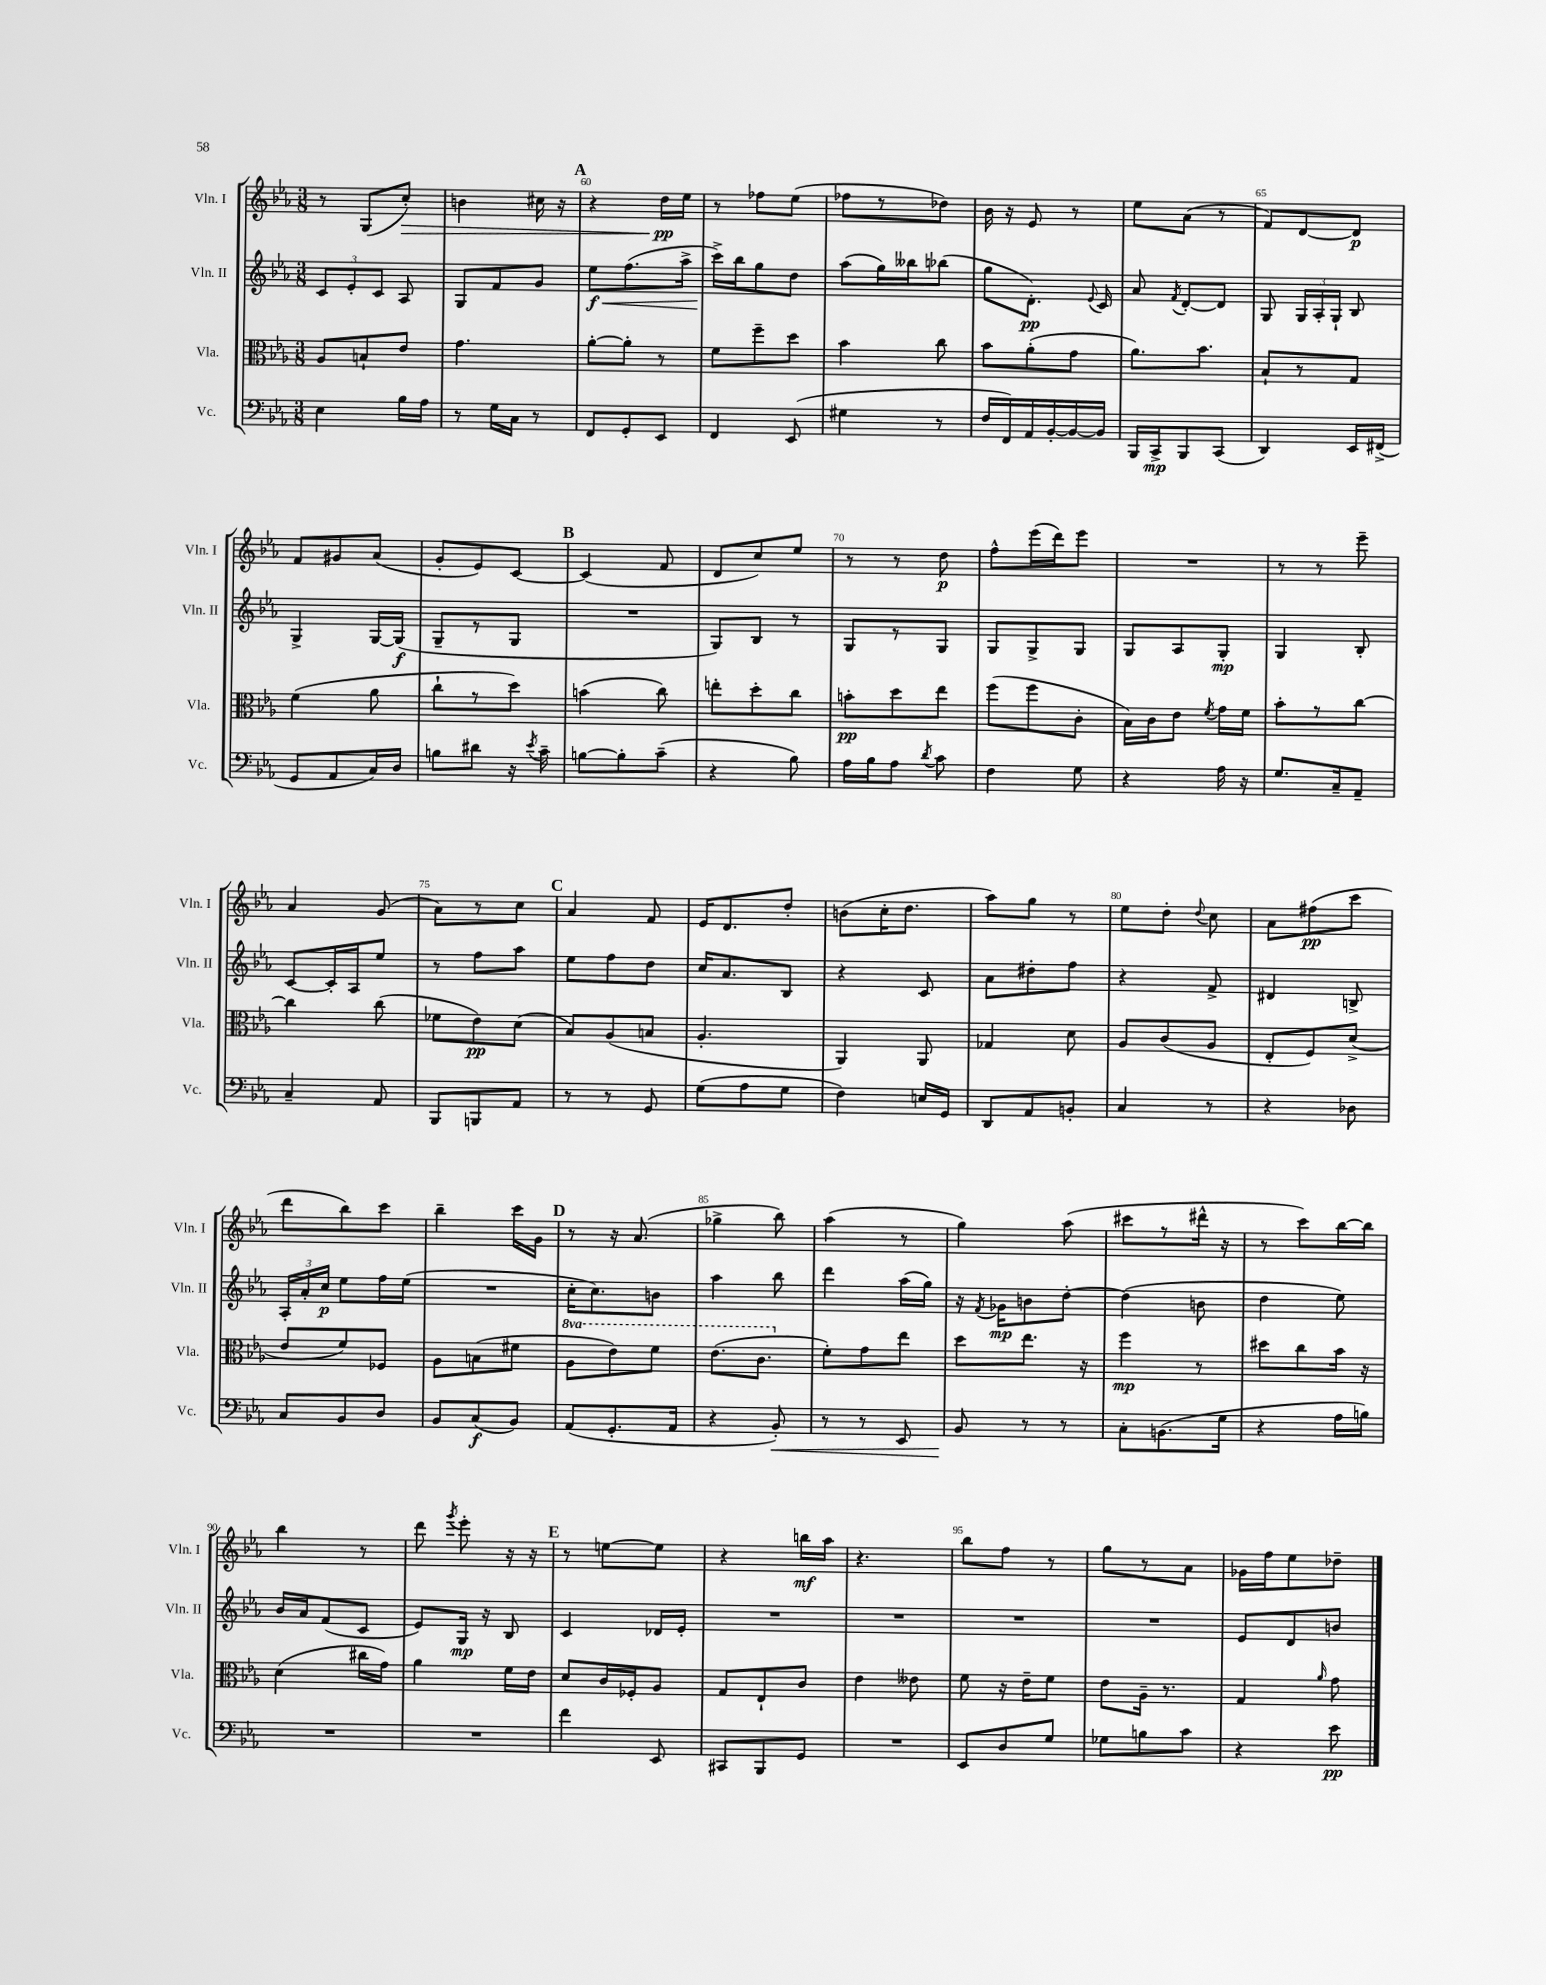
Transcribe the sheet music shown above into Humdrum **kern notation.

**kern	**dynam	**kern	**dynam	**kern	**dynam	**kern	**dynam
*part4	*part4	*part3	*part3	*part2	*part2	*part1	*part1
*staff4	*staff4	*staff3	*staff3	*staff2	*staff2	*staff1	*staff1
*I"Vc.	*	*I"Vla.	*	*I"Vln. II	*	*I"Vln. I	*
*I'Vc.	*	*I'Vla.	*	*I'Vln. II	*	*I'Vln. I	*
*clefF4	*	*clefC3	*	*clefG2	*	*clefG2	*
*k[b-e-a-]	*	*k[b-e-a-]	*	*k[b-e-a-]	*	*k[b-e-a-]	*
*M3/8	*	*M3/8	*	*M3/8	*	*M3/8	*
=58	=58	=58	=58	=58	=58	=58	=58
4E-\	.	8A-/L	.	12c/L	.	8r	.
.	.	.	.	12e-'/	.	.	.
.	.	8Bn`/	.	.	.	(8G/L	.
.	.	.	.	12c/J	.	.	.
!	!	!	!	!	!	!	!LO:HP:b
16B-\LL	.	8e-/J	.	8A-/	.	8cc'/J)	>
16A-\JJ	.	.	.	.	.	.	.
=59	=59	=59	=59	=59	=59	=59	=59
8r	.	4.g\	.	8G/L	.	4bn\	.
16G\LL	.	.	.	8f/	.	.	.
16C\JJ	.	.	.	.	.	.	.
8r	.	.	.	8g/J	.	16cc#X\	.
.	.	.	.	.	.	16r	.
!!LO:REH:place=s1:t=A
=60	=60	=60	=60	=60	=60	=60	=60
!	!	!	!	!	!LO:HP:b	!	!
8FF/L	.	[8a-'\L	.	8ee-\L	< f	4r	.
8GG'/	.	8a-'\J]	.	(8.ff\	.	.	.
8EE-/J	.	8r	.	.	.	16dd\LL	pp
.	.	.	.	16aa-^\Jk	.	16ee-\JJ	]
=61	=61	=61	=61	=61	=61	=61	=61
4FF/	.	8f\L	.	16ccc^\LL)	.	8r	.
.	.	.	.	16bb-\J	[	.	.
.	.	8ff~\	.	8gg\	.	8ff-X\L	.
(8EE-/	.	8dd\J	.	8dd\J	.	(8ee-\J	.
=62	=62	=62	=62	=62	=62	=62	=62
4G#X\	.	4b-\	.	(8aa-\L	.	8ff-X\L	.
.	.	.	.	16gg\L)	.	8r	.
.	.	.	.	16bb--X\J	.	.	.
8r	.	8cc\	.	(8bb-X\J	.	8dd-X\J)	.
=63	=63	=63	=63	=63	=63	=63	=63
16F/LL	.	8b-\L	.	8gg\L	.	16b-\	.
16FF/)	.	.	.	.	.	16r	.
16AA-/	.	(8a-'\	.	8.d'\J)	pp	8e-/	.
[16BB-'/	.	.	.	.	.	.	.
16BB-/_	.	8g\J	.	.	.	8r	.
.	.	.	.	8qqe-/	.	.	.
16BB-/JJ]	.	.	.	16c/	.	.	.
=64	=64	=64	=64	=64	=64	=64	=64
16BBB-/LL	.	8.a-\L)	.	8a-/	.	8ee-\L	.
16CC^/J	mp	.	.	.	.	.	.
.	.	.	.	8qf/	.	.	.
8BBB-/	.	.	.	[8d'/L	.	(8a-\J	.
.	.	8.b-\J	.	.	.	.	.
(8CC/J	.	.	.	8d/J]	.	8r	.
=65	=65	=65	=65	=65	=65	=65	=65
4DD/)	.	8B-`/L	.	8G/	.	8f/L)	.
.	.	8r	.	24G/LL	.	[8d/	.
.	.	.	.	24A-'/	.	.	.
.	.	.	.	24G`/JJ	.	.	.
16EE-/LL	.	8G/J	.	8B-/	.	8d/J]	p
(16FF#X^/JJ	.	.	.	.	.	.	.
!!LO:LB:g=z
=66	=66	=66	=66	=66	=66	=66	=66
8GG/L	.	(4f\	.	4G^/	.	8f/L	.
8AA-/	.	.	.	.	.	8g#X/	.
16C/L)	.	8a-\	.	[16G/LL	.	(8a-/J	.
16D/JJ	.	.	.	(16G/JJ]	f	.	.
=67	=67	=67	=67	=67	=67	=67	=67
8Bn\L	.	8cc`\L	.	8G~/L	.	8g'/L	.
8d#X\J	.	8r	.	8r	.	8e-/)	.
16r	.	8dd\J)	.	8G/J	.	[8c/J	.
8qe-/	.	.	.	.	.	.	.
16c~\	.	.	.	.	.	.	.
!!LO:REH:place=s1:t=B
=68	=68	=68	=68	=68	=68	=68	=68
[8Bn\L	.	(4bn\	.	4.r	.	(4c/]	.
8B'\]	.	.	.	.	.	.	.
(8c~\J	.	8cc\)	.	.	.	8f/	.
=69	=69	=69	=69	=69	=69	=69	=69
4r	.	8een'\L	.	8G/L)	.	8d/L	.
.	.	8dd'\	.	8B-/J	.	8cc/)	.
8B-\)	.	8cc\J	.	8r	.	8ee-/J	.
=70	=70	=70	=70	=70	=70	=70	=70
16A-\LL	.	8bn'\L	pp	8G/L	.	8r	.
16B-\J	.	.	.	.	.	.	.
8A-\J	.	8dd\	.	8r	.	8r	.
8qd/	.	.	.	.	.	.	.
8c\	.	8ee-\J	.	8G/J	.	8dd\	p
=71	=71	=71	=71	=71	=71	=71	=71
4F\	.	(8ff\L	.	8G/L	.	8ff^^\L	.
.	.	8ff\	.	8G^/	.	(16eee-\L	.
.	.	.	.	.	.	16ddd\J)	.
8G\	.	8c'\J	.	8G/J	.	8eee-\J	.
=72	=72	=72	=72	=72	=72	=72	=72
4r	.	16B-\LL)	.	8G/L	.	4.r	.
.	.	16c\J	.	.	.	.	.
.	.	8e-\J	.	8A-/	.	.	.
.	.	8qf/	.	.	.	.	.
16A-\	.	16g\LL	.	8G'/J	mp	.	.
16r	.	16f\JJ	.	.	.	.	.
=73	=73	=73	=73	=73	=73	=73	=73
8.G/L	.	8b-'\L	.	4G/	.	8r	.
.	.	8r	.	.	.	8r	.
16C~/k	.	.	.	.	.	.	.
8AA-~/J	.	[8cc\J	.	8B-'/	.	8eee-~\	.
!!LO:LB:g=z
=74	=74	=74	=74	=74	=74	=74	=74
4C~/	.	4cc\]	.	[8c/L	.	4a-/	.
.	.	.	.	16c'/L]	.	.	.
.	.	.	.	16A-/J	.	.	.
8AA-/	.	(8cc\	.	8ee-/J	.	(8g/	.
=75	=75	=75	=75	=75	=75	=75	=75
8BBB-/L	.	8f-X\L	.	8r	.	8a-\L)	.
8BBBn/	.	8e-\)	pp	8ff\L	.	8r	.
8AA-/J	.	(8d\J	.	8aa-\J	.	8cc\J	.
!!LO:REH:place=s1:t=C
=76	=76	=76	=76	=76	=76	=76	=76
8r	.	8B-/L)	.	8ee-\L	.	4a-/	.
8r	.	(8A-/	.	8ff\	.	.	.
8GG/	.	8Bn/J	.	8dd\J	.	8f/	.
=77	=77	=77	=77	=77	=77	=77	=77
(8G\L	.	4.A-'/	.	16cc/KL	.	16e-/KL	.
.	.	.	.	8.a-/	.	8.d/	.
8A-\	.	.	.	.	.	.	.
8G\J	.	.	.	8B-/J	.	8dd'/J	.
=78	=78	=78	=78	=78	=78	=78	=78
4F\)	.	4AA-/)	.	4r	.	(8bn\L	.
.	.	.	.	.	.	16cc'\K	.
.	.	.	.	.	.	8.dd\J	.
16En/LL	.	8AA-/	.	8c/	.	.	.
16GG/JJ	.	.	.	.	.	.	.
=79	=79	=79	=79	=79	=79	=79	=79
8DD/L	.	4G-X/	.	8a-\L	.	8aa-\L)	.
8AA-/	.	.	.	8dd#X'\	.	8gg\J	.
8BBn'/J	.	8d\	.	8ff\J	.	8r	.
=80	=80	=80	=80	=80	=80	=80	=80
4C/	.	8A-/L	.	4r	.	8ee-\L	.
.	.	(8c/	.	.	.	8dd'\J	.
.	.	.	.	.	.	8qqdd/	.
8r	.	8A-/J	.	8f^/	.	8cc\	.
=81	=81	=81	=81	=81	=81	=81	=81
4r	.	8E-'/L	.	4d#X/	.	8a-\L	.
.	.	8F/)	.	.	.	(8ff#X\	pp
8D-X\	.	(8d^/J	.	8Bn^/	.	8ccc\J	.
!!LO:LB:g=z
=82	=82	=82	=82	=82	=82	=82	=82
8C/L	.	8e-/L	.	24A-'/LL	.	8ddd\L	.
.	.	.	.	24a-'/	.	.	.
.	.	.	.	24cc/JJ	p	.	.
8BB-/	.	8f/)	.	8ee-\L	.	8bb-\)	.
8D/J	.	8F-X/J	.	16ff\L	.	8ccc\J	.
.	.	.	.	(16ee-\JJ	.	.	.
=83	=83	=83	=83	=83	=83	=83	=83
8BB-/L	.	8A-\L	.	4.r	.	4bb-~\	.
(8C/	f	(8Bn\	.	.	.	.	.
8BB-/J)	.	8f#X\J	.	.	.	16ccc\LL	.
.	.	.	.	.	.	16g\JJ	.
!!LO:REH:place=s1:t=D
=84	=84	=84	=84	=84	=84	=84	=84
*	*	*8va	*	*	*	*	*
(8AA-/L	.	8a-\L	.	16cc'\KL	.	8r	.
.	.	.	.	8.cc\)	.	.	.
8.GG'/	.	8ee-\)	.	.	.	16r	.
.	.	.	.	.	.	(8.a-/	.
.	.	8ff\J	.	8bn\J	.	.	.
16AA-/Jk	.	.	.	.	.	.	.
=85	=85	=85	=85	=85	=85	=85	=85
4r	.	(8.ee-\L	.	4aa-\	.	4gg-X^\	.
.	.	8.cc\J	.	.	.	.	.
!	!LO:HP:b	!	!	!	!	!	!
8BB-'/)	<	.	.	8bb-\	.	8bb-\)	.
=86	=86	=86	=86	=86	=86	=86	=86
*	*	*X8va	*	*	*	*	*
8r	.	8f'\L)	.	4ddd\	.	(4aa-\	.
8r	.	8g\	.	.	.	.	.
8EE-/	.	8ee-\J	.	(16aa-\LL	.	8r	.
.	.	.	.	16gg\JJ)	.	.	.
=87	=87	=87	=87	=87	=87	=87	=87
8BB-/	.	8dd\L	.	16r	.	4gg\)	.
.	.	.	.	8qf/	.	.	.
.	.	.	.	16g-X\KL	mp	.	.
8r	[	8.ee-\J	.	8bn\	.	.	.
8r	.	.	.	[8dd'\J	.	(8aa-\	.
.	.	16r	.	.	.	.	.
=88	=88	=88	=88	=88	=88	=88	=88
8C'\L	.	4ff\	mp	(4dd\]	.	8ccc#X\L	.
(8.BBn\	.	.	.	.	.	8r	.
.	.	8r	.	8bn\	.	16ddd#X^^\Jk	.
16G\Jk	.	.	.	.	.	16r	.
=89	=89	=89	=89	=89	=89	=89	=89
4r	.	8dd#X\L	.	4dd\	.	8r	.
.	.	8cc\	.	.	.	8ccc\L)	.
16A-\LL	.	16b-\Jk	.	8ee-\)	.	[16bb-\L	.
16Bn\JJ)	.	16r	.	.	.	16bb-\JJ]	.
!!LO:LB:g=z
=90	=90	=90	=90	=90	=90	=90	=90
4.r	.	(4d\	.	16b-/LL	.	4bb-\	.
.	.	.	.	16a-/J	.	.	.
.	.	.	.	(8f/	.	.	.
.	.	16cc#X\LL	.	8c/J	.	8r	.
.	.	16g\JJ)	.	.	.	.	.
=91	=91	=91	=91	=91	=91	=91	=91
4.r	.	4a-\	.	8e-/L)	.	8ddd\	.
.	.	.	.	.	.	8qggg/	.
.	.	.	.	16G/Jk	mp	8eee-'\	.
.	.	.	.	16r	.	.	.
.	.	16f\LL	.	8B-/	.	16r	.
.	.	16e-\JJ	.	.	.	16r	.
!!LO:REH:place=s1:t=E
=92	=92	=92	=92	=92	=92	=92	=92
4f\	.	8d/L	.	4c/	.	8r	.
.	.	16c/L	.	.	.	[8een\L	.
.	.	16F-X'/J	.	.	.	.	.
8EE-/	.	8A-/J	.	16d-X/LL	.	8ee\J]	.
.	.	.	.	16e-'/JJ	.	.	.
=93	=93	=93	=93	=93	=93	=93	=93
8CC#X/L	.	8G/L	.	4.r	.	4r	.
8BBB-/	.	8E-`/	.	.	.	.	.
8GG/J	.	8c/J	.	.	.	16bbn\LL	mf
.	.	.	.	.	.	16aa-\JJ	.
=94	=94	=94	=94	=94	=94	=94	=94
4.r	.	4e-\	.	4.r	.	4.r	.
.	.	8e--X\	.	.	.	.	.
=95	=95	=95	=95	=95	=95	=95	=95
8EE-/L	.	8f\	.	4.r	.	8bb-\L	.
8D/	.	16r	.	.	.	8ff\J	.
.	.	16e-~\KL	.	.	.	.	.
8G/J	.	8f\J	.	.	.	8r	.
=96	=96	=96	=96	=96	=96	=96	=96
8G-X\L	.	8e-\L	.	4.r	.	8gg\L	.
8Bn\	.	16A-~\Jk	.	.	.	8r	.
.	.	8.r	.	.	.	.	.
8c\J	.	.	.	.	.	8a-\J	.
=97	=97	=97	=97	=97	=97	=97	=97
4r	.	4G/	.	8e-/L	.	16g-X\LL	.
.	.	.	.	.	.	16ff\J	.
.	.	.	.	8d/	.	8ee-\	.
.	.	16qqa-/	.	.	.	.	.
8e-\	pp	8g\	.	8bn/J	.	8dd-X~\J	.
==	==	==	==	==	==	==	==
*-	*-	*-	*-	*-	*-	*-	*-
